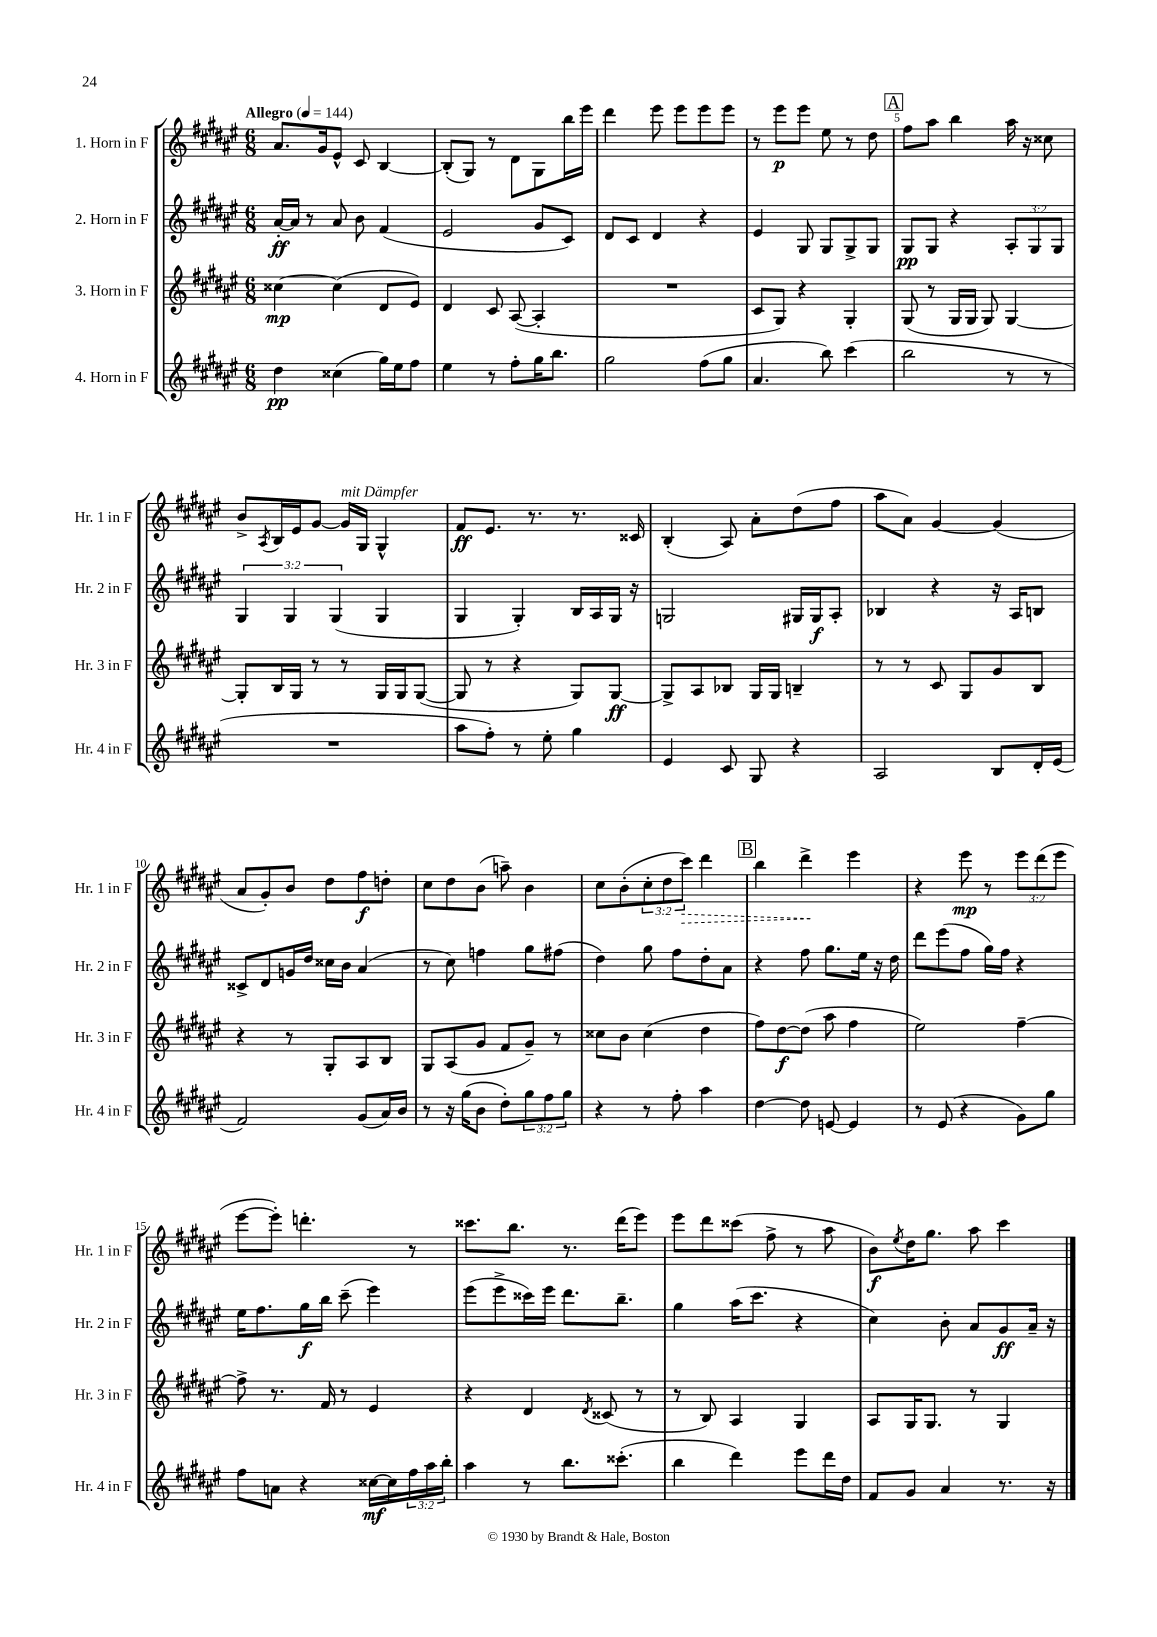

**kern	**dynam	**kern	**dynam	**kern	**dynam	**kern	**dynam
*part4	*part4	*part3	*part3	*part2	*part2	*part1	*part1
*staff4	*staff4	*staff3	*staff3	*staff2	*staff2	*staff1	*staff1
*I"4. Horn in F	*	*I"3. Horn in F	*	*I"2. Horn in F	*	*I"1. Horn in F	*
*I'Hr. 4 in F	*	*I'Hr. 3 in F	*	*I'Hr. 2 in F	*	*I'Hr. 1 in F	*
*clefG2	*	*clefG2	*	*clefG2	*	*clefG2	*
*k[f#c#g#d#a#e#]	*	*k[f#c#g#d#a#e#]	*	*k[f#c#g#d#a#e#]	*	*k[f#c#g#d#a#e#]	*
*M6/8	*	*M6/8	*	*M6/8	*	*M6/8	*
*MM144	*	*MM144	*	*MM144	*	*MM144	*
=1	=1	=1	=1	=1	=1	=1	=1
!	!	!	!	!	!	!LO:TX:a:B:t=Allegro	!
4dd#\	pp	[4cc##X\	mp	[16a#'/LL	ff	8.a#/L	.
.	.	.	.	16a#/JJ]	.	.	.
.	.	.	.	8r	.	.	.
.	.	.	.	.	.	16g#/k	.
(4cc##X\	.	(4cc##\]	.	8a#/	.	8e#^^/J	.
.	.	.	.	8b\	.	8c#/	.
16gg#\LL)	.	8d#/L	.	(4f#/	.	[4B/	.
16ee#\J	.	.	.	.	.	.	.
8ff#\J	.	8e#/J)	.	.	.	.	.
=2	=2	=2	=2	=2	=2	=2	=2
4ee#\	.	4d#/	.	2e#/	.	(8B'/L]	.
.	.	.	.	.	.	8G#/J)	.
8r	.	8c#/	.	.	.	8r	.
8ff#'\L	.	([8A#/	.	.	.	8d#\L	.
16gg#\K	.	4A#'/]	.	8g#/L	.	8G#\	.
8.bb\J	.	.	.	.	.	.	.
.	.	.	.	8c#/J)	.	16bb\L	.
.	.	.	.	.	.	16eee#\JJ	.
=3	=3	=3	=3	=3	=3	=3	=3
2gg#\	.	2.r	.	8d#/L	.	4ddd#\	.
.	.	.	.	8c#/J	.	.	.
.	.	.	.	4d#/	.	8eee#\	.
.	.	.	.	.	.	8eee#\L	.
(8ff#\L	.	.	.	4r	.	8eee#\	.
8gg#\J	.	.	.	.	.	8eee#\J	.
=4	=4	=4	=4	=4	=4	=4	=4
4.a#/	.	8c#/L	.	4e#/	.	8r	.
.	.	8G#/J)	.	.	.	8eee#\L	p
.	.	4r	.	8G#/	.	8eee#\J	.
8bb\)	.	.	.	8G#/L	.	8ee#\	.
(4ccc#\	.	4G#'/	.	8G#^/	.	8r	.
.	.	.	.	8G#/J	.	8dd#\	.
!!LO:REH:place=s1:t=A
=5	=5	=5	=5	=5	=5	=5	=5
2bb\	.	(8G#/	.	8G#/L	pp	8ff#\L	.
.	.	8r	.	8G#/J	.	8aa#\J	.
.	.	16G#/LL	.	4r	.	4bb\	.
.	.	16G#/JJ	.	.	.	.	.
.	.	8G#/)	.	.	.	.	.
8r	.	[4G#/	.	12A#'/L	.	16aa#\	.
.	.	.	.	.	.	16r	.
.	.	.	.	12G#/	.	.	.
8r	.	.	.	.	.	8cc##X\	.
.	.	.	.	12G#/J	.	.	.
!!LO:LB:g=z
=6	=6	=6	=6	=6	=6	=6	=6
2.r	.	8G#'/L]	.	6G#/	.	8b^/L	.
.	.	.	.	.	.	8qA#/	.
.	.	16B/L	.	.	.	16B/L	.
.	.	.	.	6G#/	.	.	.
.	.	16G#/JJ	.	.	.	16e#/J	.
.	.	8r	.	.	.	[8g#/J	.
.	.	.	.	(6G#/	.	.	.
!	!	!	!	!	!	!LO:TX:a:i:t=mit Dämpfer	!
.	.	8r	.	.	.	16g#/LL]	.
.	.	.	.	.	.	16G#/JJ	.
.	.	16G#/LL	.	4G#/	.	4G#^^/	.
.	.	16G#/J	.	.	.	.	.
.	.	([8G#/J	.	.	.	.	.
=7	=7	=7	=7	=7	=7	=7	=7
8aa#\L	.	8G#/]	.	4G#/	.	8f#/L	ff
8ff#'\J)	.	8r	.	.	.	8.e#/J	.
8r	.	4r	.	4G#'/)	.	.	.
.	.	.	.	.	.	8.r	.
8ee#'\	.	.	.	.	.	.	.
4gg#\	.	8G#/L)	.	16B/LL	.	8.r	.
.	.	.	.	16A#/	.	.	.
.	.	[8G#/J	ff	16G#/JJ	.	.	.
.	.	.	.	16r	.	16c##X/	.
=8	=8	=8	=8	=8	=8	=8	=8
4e#/	.	8G#^/L]	.	2Gn/	.	(4B'/	.
.	.	8A#/	.	.	.	.	.
8c#/	.	8B-X/J	.	.	.	8A#/)	.
8G#/	.	16G#/LL	.	.	.	8a#'\L	.
.	.	16G#/JJ	.	.	.	.	.
4r	.	4Bn~/	.	16G#X/LL	.	(8dd#\	.
.	.	.	.	16G#/J	f	.	.
.	.	.	.	8A#'/J	.	8ff#\J	.
=9	=9	=9	=9	=9	=9	=9	=9
2A#/	.	8r	.	4B-X/	.	8aa#\L	.
.	.	8r	.	.	.	8a#\J)	.
.	.	8c#/	.	4r	.	[4g#/	.
.	.	8G#/L	.	.	.	.	.
8B/L	.	8g#/	.	16r	.	(4g#/]	.
.	.	.	.	16A#/KL	.	.	.
16d#'/L	.	8B/J	.	8Bn/J	.	.	.
(16e#/JJ	.	.	.	.	.	.	.
!!LO:LB:g=z
=10	=10	=10	=10	=10	=10	=10	=10
2f#/)	.	4r	.	8c##X^/L	.	8a#/L	.
.	.	.	.	8d#/	.	8g#'/)	.
.	.	8r	.	16gn/L	.	8b/J	.
.	.	.	.	16dd#/JJ	.	.	.
.	.	8G#'/L	.	16cc##X\LL	.	8dd#\L	.
.	.	.	.	16b\JJ	.	.	.
(8g#/L	.	8A#/	.	(4a#/	.	8ff#\	f
16a#/L)	.	8B/J	.	.	.	8ddn'\J	.
16b/JJ	.	.	.	.	.	.	.
=11	=11	=11	=11	=11	=11	=11	=11
8r	.	8G#/L	.	8r	.	8cc#\L	.
16r	.	(8A#/	.	8cc#\)	.	8dd#\	.
(16gg#\KL	.	.	.	.	.	.	.
8b\J	.	8g#/J	.	4ffn\	.	(8b\J	.
8dd#'\L)	.	8f#/L	.	.	.	8aan~\)	.
12gg#\	.	8g#~/J)	.	8gg#\L	.	4b\	.
12ff#\	.	.	.	.	.	.	.
.	.	8r	.	(8ff#X\J	.	.	.
12gg#\J	.	.	.	.	.	.	.
=12	=12	=12	=12	=12	=12	=12	=12
4r	.	8cc##X\L	.	4dd#\)	.	8cc#\L	.
.	.	8b\J	.	.	.	(8b'\	.
8r	.	(4cc##\	.	8gg#\	.	12cc#'\	.
.	.	.	.	.	.	12dd#\	.
8ff#'\	.	.	.	8ff#\L	.	.	.
!	!	!	!	!	!	!	!LO:HP:b
.	.	.	.	.	.	12ccc#\J)	>
4aa#\	.	4dd#\	.	8dd#'\	.	4ddd#\	.
.	.	.	.	8a#\J	.	.	.
!!LO:REH:place=s1:t=B
=13	=13	=13	=13	=13	=13	=13	=13
[4dd#\	.	8ff#\L)	.	4r	.	4bb\	.
.	.	[8dd#\	f	.	.	.	.
8dd#\]	.	(8dd#\J]	.	8ff#\	.	4ddd#^\	.
[8en/	.	8aa#\	.	8.gg#\L	.	.	.
4e/]	.	4ff#\	.	.	.	4eee#\	]
.	.	.	.	16ee#\Jk	.	.	.
.	.	.	.	16r	.	.	.
.	.	.	.	16dd#\	.	.	.
=14	=14	=14	=14	=14	=14	=14	=14
8r	.	2ee#\)	.	8ddd#\L	.	4r	.
(8e#/	.	.	.	(8eee#\	.	.	.
4r	.	.	.	8ff#\J	.	8eee#\	mp
.	.	.	.	16gg#\LL)	.	8r	.
.	.	.	.	16ff#\JJ	.	.	.
8g#\L)	.	[4ff#~\	.	4r	.	12eee#\L	.
.	.	.	.	.	.	(12ddd#\	.
8gg#\J	.	.	.	.	.	.	.
.	.	.	.	.	.	12eee#\J	.
!!LO:LB:g=z
=15	=15	=15	=15	=15	=15	=15	=15
8ff#\L	.	8ff#^\]	.	16ee#\KL	.	[8eee#\L	.
.	.	.	.	8.ff#\	.	.	.
8an\J	.	8.r	.	.	.	8eee#'\J])	.
4r	.	.	.	16gg#\L	f	4.dddn'\	.
.	.	16f#/	.	16bb\JJ	.	.	.
.	.	8r	.	(8ccc#~\	.	.	.
[16cc##X\LL	mf	4e#/	.	4eee#\)	.	.	.
16cc##\]	.	.	.	.	.	.	.
24ff#\	.	.	.	.	.	8r	.
24aa#\	.	.	.	.	.	.	.
24bb'\JJ	.	.	.	.	.	.	.
=16	=16	=16	=16	=16	=16	=16	=16
4aa#\	.	4r	.	(8eee#\L	.	8.ccc##X\L	.
.	.	.	.	8eee#^\	.	.	.
.	.	.	.	.	.	8.bb\J	.
8r	.	4d#/	.	16ccc##X\L)	.	.	.
.	.	.	.	16eee#\JJ	.	.	.
8.bb\L	.	.	.	8.ddd#\L	.	8.r	.
.	.	8qd#/	.	.	.	.	.
.	.	(8c##X/	.	.	.	.	.
(8.ccc##X'\J	.	.	.	8.bb~\J	.	(16ddd#\KL	.
.	.	8r	.	.	.	8eee#\J)	.
=17	=17	=17	=17	=17	=17	=17	=17
4bb\	.	8r	.	4gg#\	.	8eee#\L	.
.	.	8B/)	.	.	.	8ddd#\	.
4ddd#\)	.	4A#/	.	(16aa#\KL	.	(8ccc##X\J	.
.	.	.	.	8.ccc#\J	.	.	.
.	.	.	.	.	.	8ff#^\	.
8eee#\L	.	4G#/	.	4r	.	8r	.
16ddd#\L	.	.	.	.	.	8aa#\	.
16dd#\JJ	.	.	.	.	.	.	.
=18	=18	=18	=18	=18	=18	=18	=18
8f#/L	.	8A#/L	.	4cc#\)	.	8b\L)	f
.	.	.	.	.	.	8qee#/	.
8g#/J	.	16G#/K	.	.	.	16dd#\K	.
.	.	8.G#/J	.	.	.	8.gg#\J	.
4a#/	.	.	.	8b'\	.	.	.
.	.	8r	.	8a#/L	.	8aa#\	.
8.r	.	4G#/	.	8g#/	ff	4ccc#\	.
.	.	.	.	16a#~/Jk	.	.	.
16r	.	.	.	16r	.	.	.
==	==	==	==	==	==	==	==
*-	*-	*-	*-	*-	*-	*-	*-
